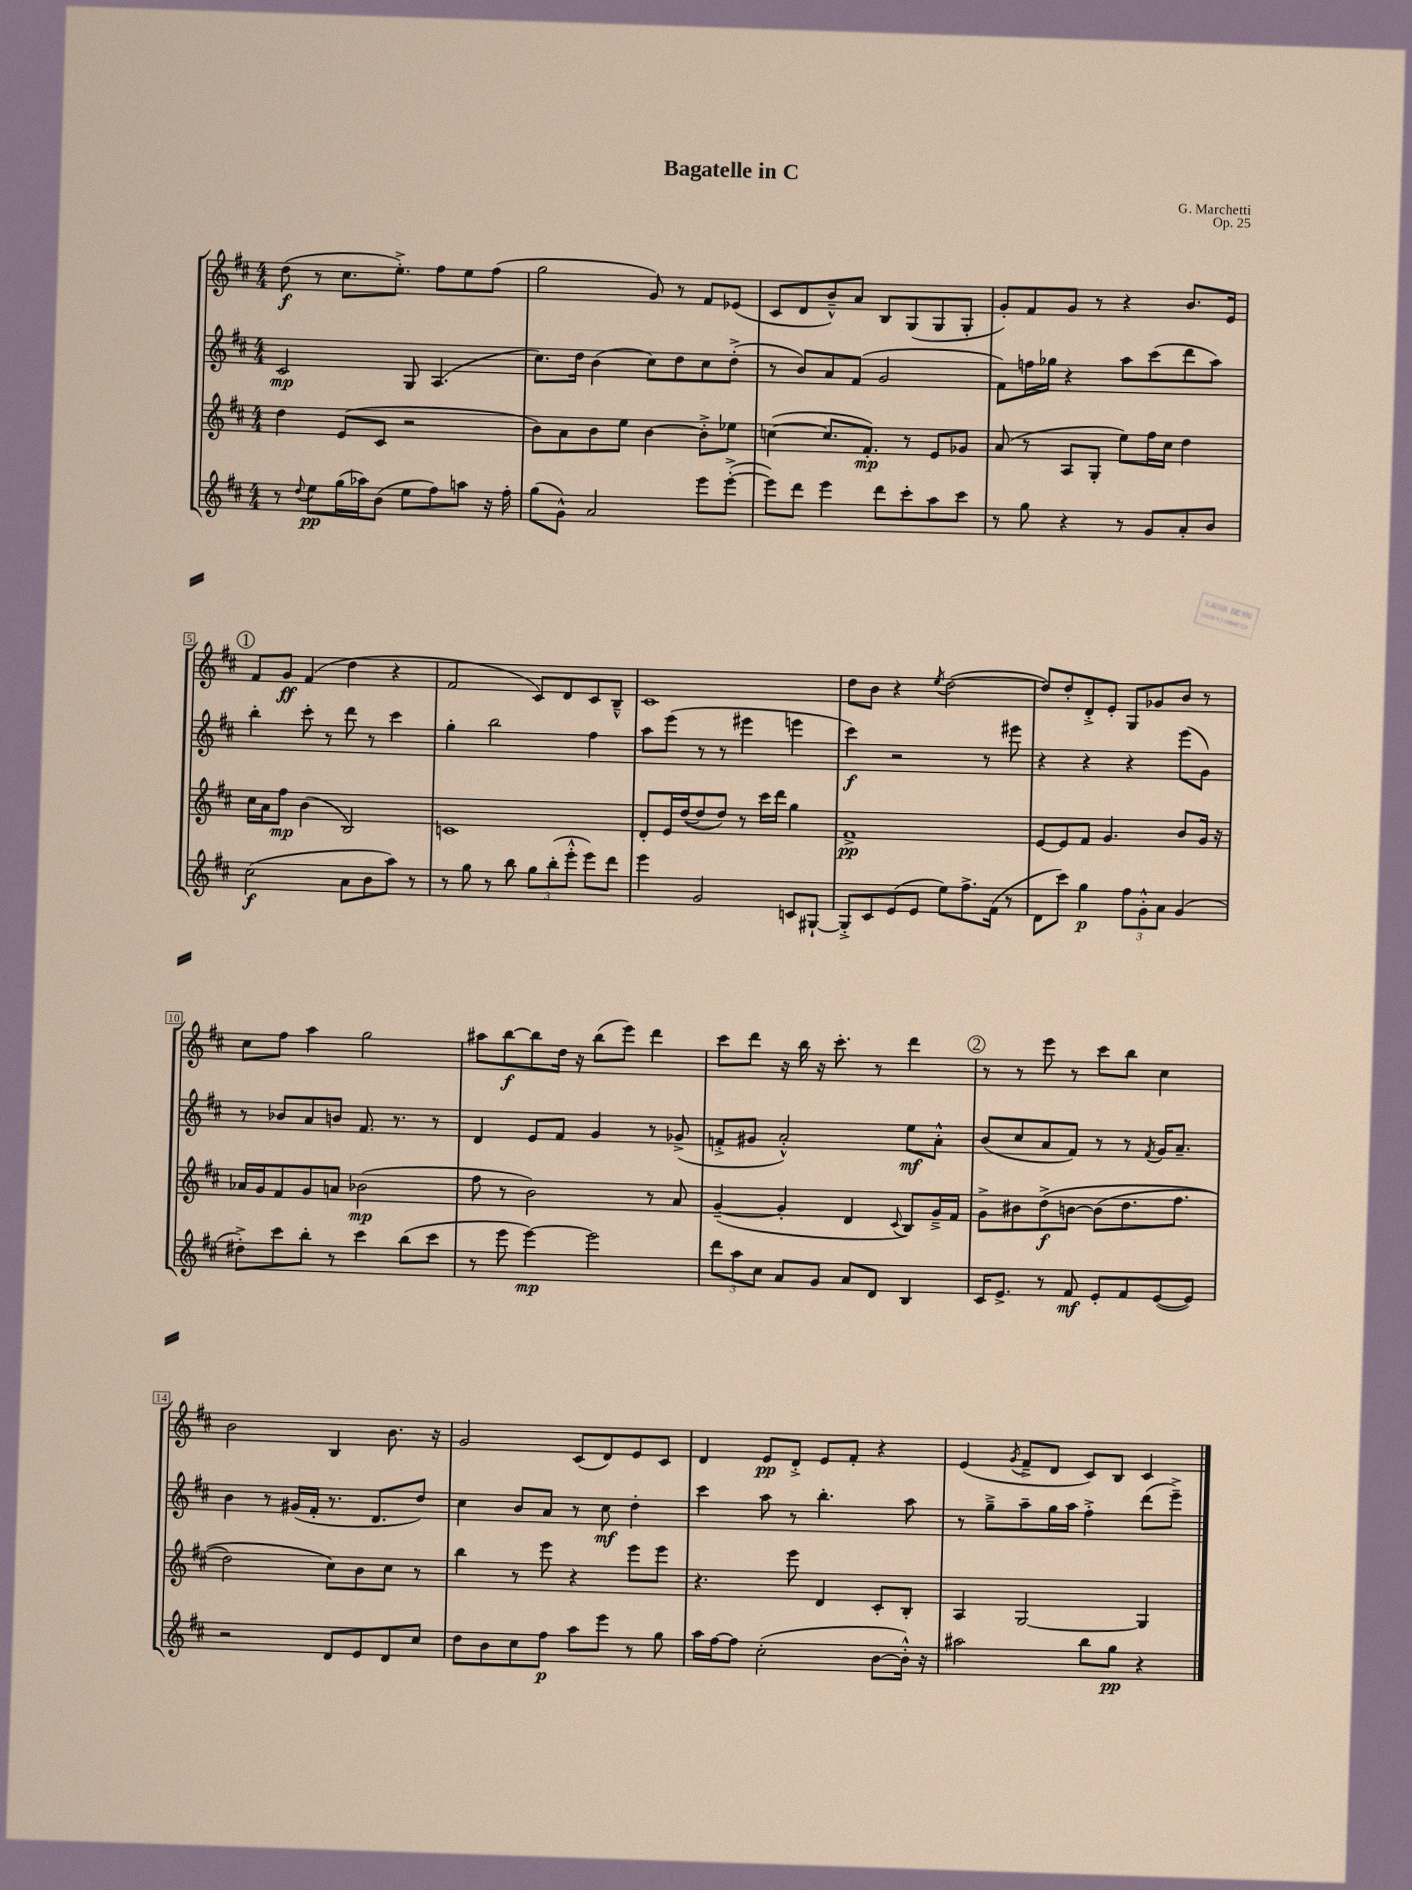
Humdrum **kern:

**kern	**kern	**kern	**kern
*staff4	*staff3	*staff2	*staff1
*clefG2	*clefG2	*clefG2	*clefG2
*k[f#c#]	*k[f#c#]	*k[f#c#]	*k[f#c#]
*M4/4	*M4/4	*M4/4	*M4/4
8r	4dd\	2c#/	(8dd\
8qqdd/	.	.	.
8ee\L	.	.	8r
(16gg\L	(8e/L	.	8.cc#\L
16aa-\J)	.	.	.
(8b\J	8c#/J	.	.
.	.	.	8.ee'^\J)
8ee\L	2r	8G/	.
8ff#\)	.	(4.A/	8ff#\L
8aa\J	.	.	8ee\
16r	.	.	(8ff#\J
16ff#'\	.	.	.
=	=	=	=
(8gg\L	8b\L)	8.cc#\L)	2gg\
8g^^\J)	8a\	.	.
.	.	16dd\Jk	.
2a/	8b\	(4b\	.
.	8ee\J	.	.
.	[4b\	8cc#\L)	8g/)
.	.	8dd\	8r
8eee\L	8b'^\]L	8cc#\	8f#/L
([8eee'^\J	8ee-\J	(8dd'^\J	(8e-/J
=	=	=	=
8eee\]L)	([4cc\	8r	8c#/L
8ddd\J	.	8b/L)	8d/
4eee\	8.cc/]L	8a/	8b~^^/)
.	.	(8f#/J	8a/J
.	8.f#'/J)	.	.
8ddd\L	.	2g/	8B/L
8ccc#'\	8r	.	(8G/
8aa\	8e/L	.	8G/
8ccc#\J	8g-/J	.	8G'/J
=	=	=	=
8r	(8a/	8f#\L)	8g'/L)
8gg\	8r	16ff\L	8f#/
.	.	16gg-\JJ	.
4r	8A/L	4r	8g/J
.	8G'/J	.	8r
8r	8ee\L)	8aa\L	4r
8g/L	16ff#\L	(8ccc#\	.
.	16cc#\JJ	.	.
8a'/	4dd\	8ddd\	8.b/L
8b/J	.	8aa\J)	.
.	.	.	16e/Jk
=	=	=	=
(2cc#\	16cc#\LL	4bb'\	8f#/L
.	16a\J	.	.
.	8ff#\J	.	8g/J
.	(4b\	8ccc#'\	(4f#/
.	.	8r	.
8a\L	2B/)	8ddd\	4dd\
8b\	.	8r	.
8aa\J)	.	4ccc#\	4r
8r	.	.	.
=	=	=	=
8r	1c	4gg'\	2f#/
8gg\	.	.	.
8r	.	2bb\	.
8bb\	.	.	.
12gg\L	.	.	8c#/L)
(12bb'\	.	.	.
.	.	.	8d/
12eee'^^\J	.	.	.
8eee\L)	.	4ff#\	8c#/
8ddd\J	.	.	8B~^^/J
=	=	=	=
4eee\	8d'/L	8aa\L	1c#
.	16e/L	(8eee\J	.
.	([16dd/J	.	.
2g/	8dd/]	8r	.
.	8dd/J)	8r	.
.	8r	4eee#\	.
.	16ccc#\LL	.	.
.	16ddd\JJ	.	.
8c/L	4gg\	4eee\	.
[8G#`/J	.	.	.
=	=	=	=
8G#'^/]L	1f#^	4ccc#\)	8dd\L
8c#/	.	.	8b\J
(8e/	.	2r	4r
8e/J	.	.	.
.	.	.	8qee/
8ee\L)	.	.	([2dd\
8.ff#^\	.	.	.
.	.	8r	.
(16f#\Jk	.	.	.
8r	.	8eee#\	.
=	=	=	=
8d\L	[8e/L	4r	8dd/]L)
8ccc#\J)	8e/]	.	8dd'/
4gg\	8f#/J	4r	8d'^/
.	4.g/	.	8e'/J
12ff#\L	.	4r	8G/L
12g'^^\	.	.	.
.	.	.	8g-/
12a\J	.	.	.
(4g/	8b/L	(8eee\L	8b/J
.	16g/Jk	8g\J)	8r
.	16r	.	.
=	=	=	=
8dd#'^\L)	16a-/LL	8r	8cc#\L
.	16g/J	.	.
8ccc#\	8f#/	8b-/L	8ff#\J
8bb'\J	8g/	8a/	4aa\
8r	8a/J	8b/J	.
4ccc#\	(2b-\	8.f#/	2gg\
.	.	8.r	.
(8bb\L	.	.	.
8ccc#\J	.	8r	.
=	=	=	=
8r	8ff#\	4d/	8aa#\L
8eee\	8r	.	[8bb\
[4eee\)	2b\)	8e/L	8bb\]
.	.	8f#/J	16dd\Jk
.	.	.	16r
2eee\]	.	4g/	(8bb\L
.	.	.	8eee\J)
.	8r	8r	4ddd\
.	8a/	(8g-^/	.
=	=	=	=
12ddd\L	([4g~/	8f'^/L	8ccc#\L
12aa\	.	.	.
.	.	8g#/J	8ddd\J
12cc#\J	.	.	.
8a/L	4g'/]	2a'^^/)	16r
.	.	.	16bb\
8g/J	.	.	16r
.	.	.	8.ccc#'\
8a/L	4d/	.	.
8d/J	.	.	8r
.	8qqc#/	.	.
4B/	8B/L)	8ee\L	4ddd\
.	16g~^/L	8a'^^\J	.
.	16f#/JJ	.	.
=	=	=	=
16c#/LK	8g^\L	(8b/L	8r
8.e^/J	.	.	.
.	8b#\	8cc#/	8r
8r	&(8dd^\	8a/	8eee\
8f#/	[8b\J	8f#/J)	8r
8e'/L	(8b\]L	8r	8ccc#\L
8f#/	8.dd\	8r	8bb\J
.	.	8qf#/	.
([8e/	.	16g/LK	4cc#\
.	8.ff#\J	8.a~/J	.
8e/]J)	.	.	.
=	=	=	=
2r	2dd\)	4b\	2b\
.	.	8r	.
.	.	(16g#/LL	.
.	.	16f#'/JJ	.
8d/L	8cc#\L&)	8.r	4B/
8e/	8b\	.	.
.	.	8.d/L	.
8d/	8cc#\J	.	8.b\
8cc#/J	8r	8dd/J)	.
.	.	.	16r
=	=	=	=
8dd\L	4bb\	4cc#\	2g/
8b\	.	.	.
8cc#\	8r	8b/L	.
8ff#\J	8eee\	8a/J	.
8aa\L	4r	8r	(8c#/L
8eee\J	.	8cc#\	8d/)
8r	8eee\L	4dd'\	8e/
8gg\	8eee\J	.	8c#/J
=	=	=	=
16aa\LL	4.r	4ccc#\	4d/
[16ff#\J	.	.	.
8ff#\]J	.	.	.
(2cc#'\	.	8aa\	8e/L
.	8eee\	8r	8d'^/J
.	4d/	4.bb'\	8e/L
.	.	.	8f#'/J
[8b\L	8c#'/L	.	4r
16b'^^\]Jk)	8B'/J	8aa\	.
16r	.	.	.
=	=	=	=
2aa#\	4A/	8r	(4e/
.	.	8gg~^\L	.
.	.	.	8qg/
.	[2G/	8aa~\	8f#~^/L
.	.	16gg\L	8d/J
.	.	16aa\JJ	.
8bb\L	.	4ff#'^\	8c#/L)
8gg\J	.	.	8B/J
4r	4G/]	(8ddd\L	4c#/
.	.	8eee~^\J)	.
==	==	==	==
*-	*-	*-	*-
